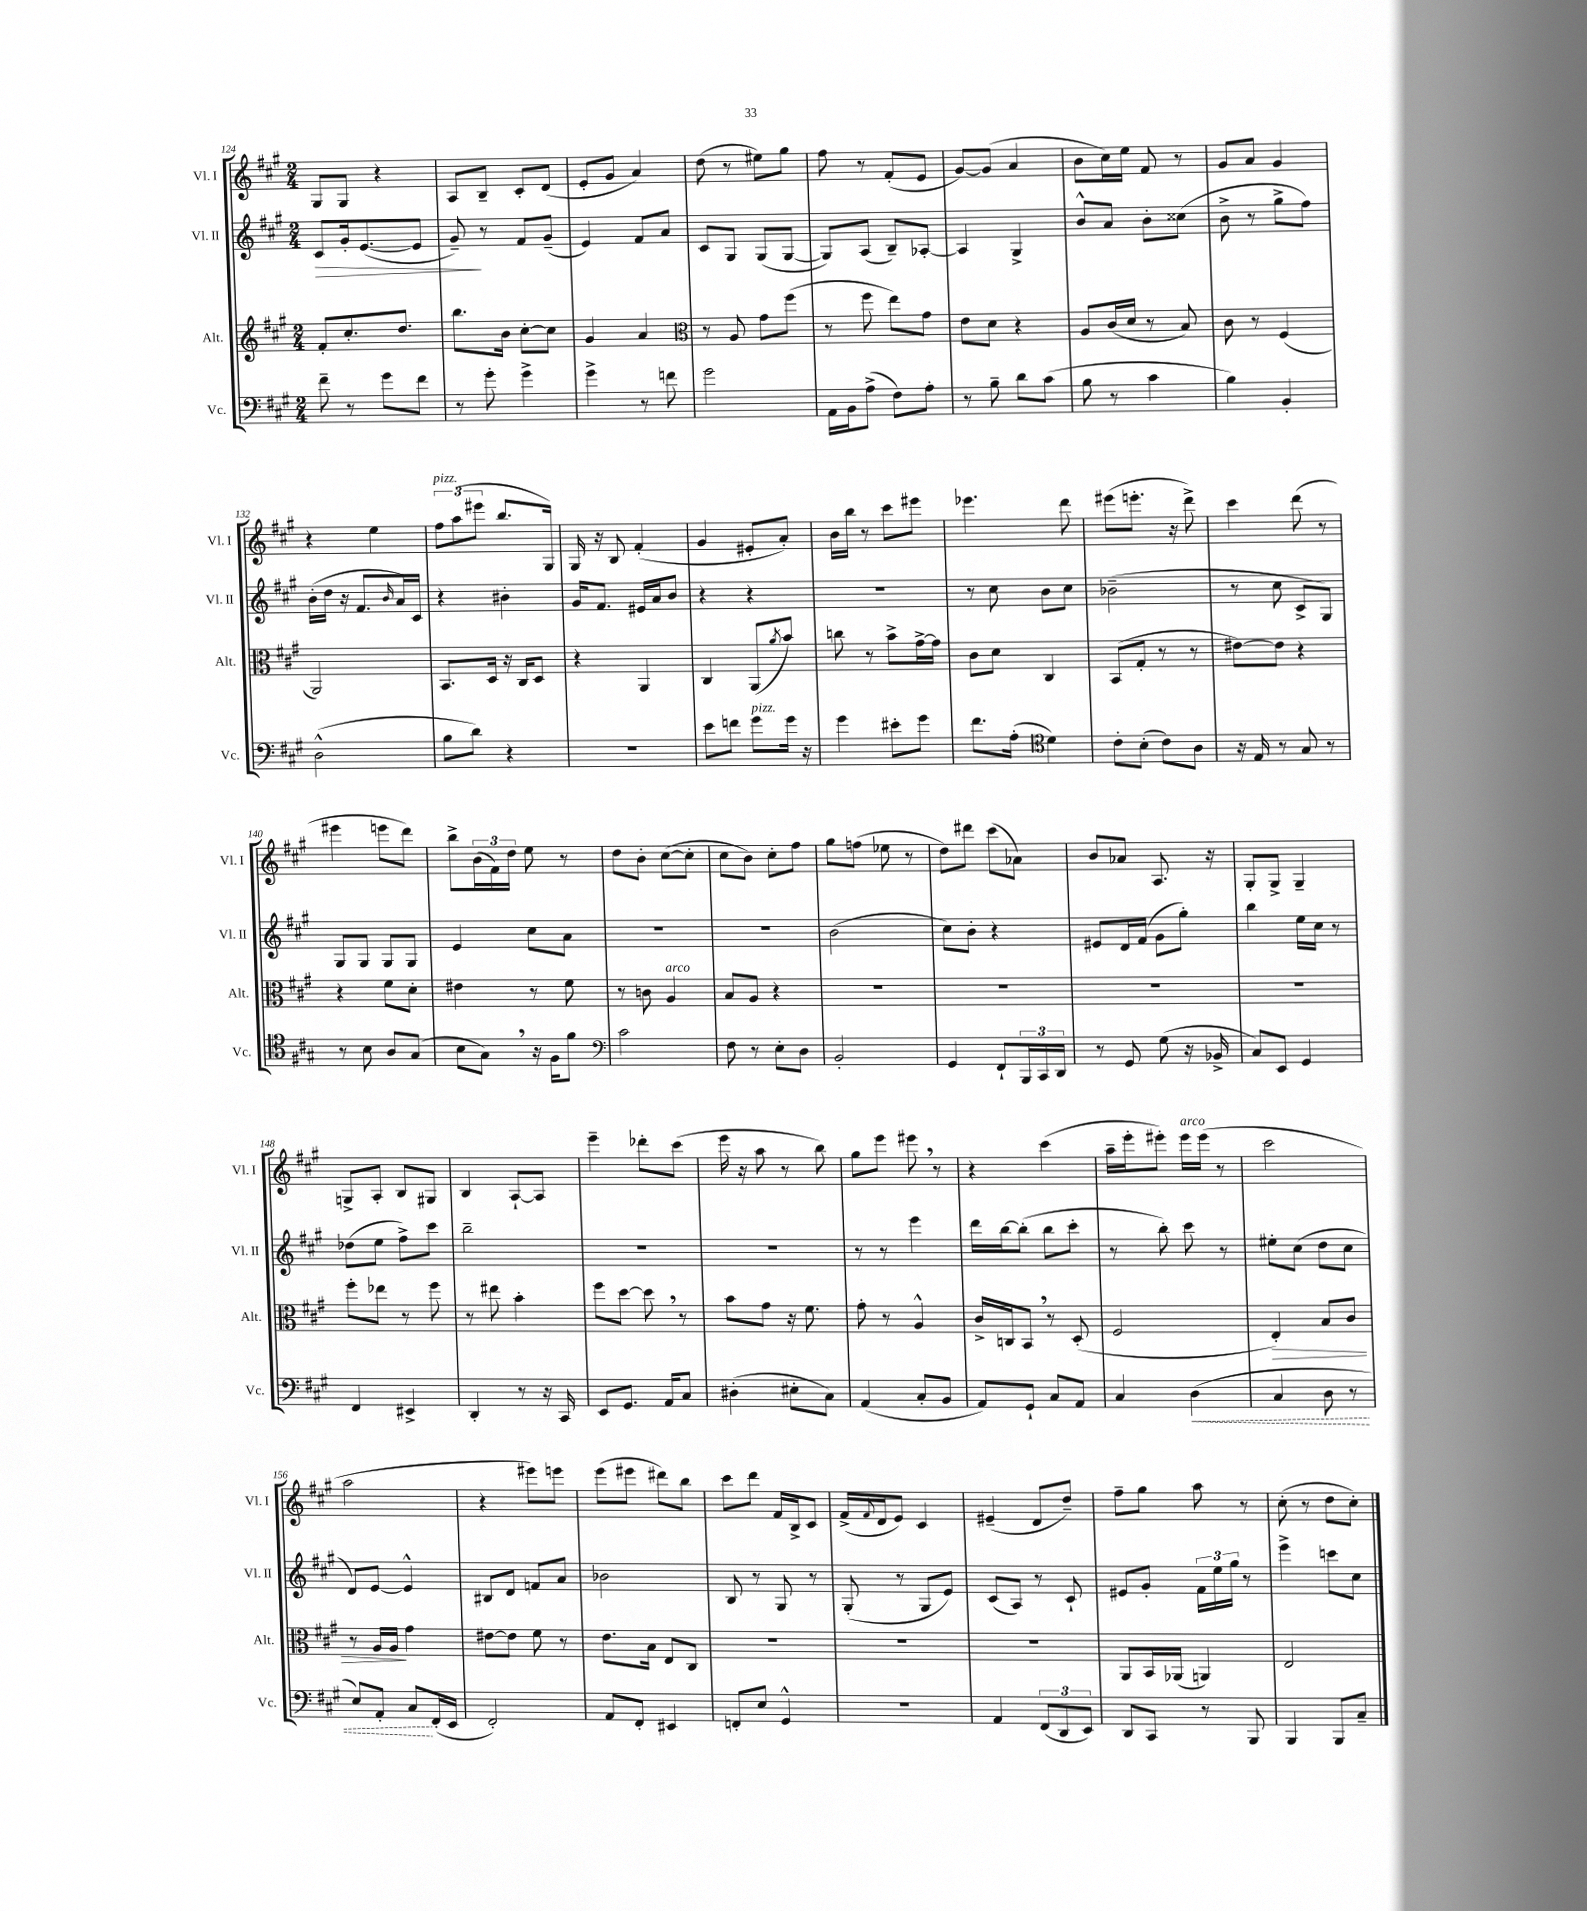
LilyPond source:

<<
\new StaffGroup <<
\new Staff = "s0" \with { instrumentName = "Vl. I" shortInstrumentName = "Vl. I" } {
    \clef treble \key a \major \numericTimeSignature \time 2/4
    gis8 gis8 r4 |
    a8 b8-- cis'8-. d'8( |
    e'8-. gis'8 a'4) |
    d''8( r8 eis''8) gis''8 |
    fis''8 r8 fis'8-.( e'8 |
    gis'8~) gis'8( a'4 |
    b'8 cis''16) e''16 fis'8 r8 |
    gis'8 a'8 gis'4 |
    r4 e''4 |
    \tuplet 3/2 { fis''8^\markup { \italic "pizz." } a''8( eis'''8 } b''8. gis16) |
    gis16 r16 b8 fis'4-.( |
    gis'4 eis'8-. a'8-.) |
    b'16 b''16 r8 cis'''8 eis'''8 |
    ees'''4. d'''8 |
    eis'''8( e'''8.-. r16 d'''8->) |
    cis'''4 d'''8( r8 |
    eis'''4 e'''8 d'''8) |
    b''8-> \tuplet 3/2 { b'16( fis'16) d''16 } e''8 r8 |
    d''8 b'8-. cis''8~( cis''8-. |
    cis''8 b'8) cis''8-. fis''8 |
    gis''8 f''8( ees''8 r8 |
    d''8) dis'''8 cis'''8( aes'8) |
    b'8 aes'8 a8. r16 |
    gis8-. gis8-> gis4-- |
    g8-> a8-. b8 gis8 |
    b4 a8~-! a8 |
    e'''4-- des'''8-. cis'''8( |
    e'''16 r16 a''8 r8 b''8) |
    gis''8 e'''8 eis'''8 \breathe r8 |
    r4 cis'''4( |
    a''16-- e'''16-. eis'''8-.) eis'''16^\markup { \italic "arco" } eis'''16( r8 |
    cis'''2 |
    a''2 |
    r4 eis'''8) e'''8 |
    e'''8( eis'''8 dis'''8) b''8 |
    cis'''8 d'''8 fis'16 b16-> cis'8 |
    fis'16->( \appoggiatura { fis'8 } d'16 e'8) cis'4 |
    eis'4--( d'8 d''8--) |
    fis''8-- gis''8 a''8 r8 |
    cis''8-.( r8 d''8 cis''8-.) \bar "|." |
}
\new Staff = "s1" \with { instrumentName = "Vl. II" shortInstrumentName = "Vl. II" } {
    \clef treble \key a \major \numericTimeSignature \time 2/4
    cis'8\> gis'16-. e'8.~( e'8 |
    gis'8--\!) r8 fis'8 gis'8--( |
    e'4) fis'8 a'8 |
    cis'8 gis8 gis8( gis8~ |
    gis8) a8( b8--) aes8~-. |
    aes4 gis4-> |
    b'8-^ a'8 b'8-. cisis''8( |
    b'8-> r8 gis''8-> fis''8) |
    b'16-.( d''16 r16 fis'8. \grace { b'16 } a'16) cis'16 |
    r4 bis'4-. |
    gis'16 fis'8. eis'16 a'16 b'8 |
    r4 r4 |
    R2 |
    r8 cis''8 b'8 cis''8 |
    bes'2--( |
    r8 cis''8 cis'8-> gis8) |
    gis8 gis8 gis8 gis8 |
    e'4 cis''8 a'8 |
    R2 |
    R2 |
    b'2( |
    cis''8) b'8-. r4 |
    eis'8 d'16 fis'16( gis'8 gis''8-.) |
    b''4 e''16 cis''16 r8 |
    des''8( e''8 fis''8->) cis'''8 |
    b''2-- |
    R2 |
    R2 |
    r8 r8 e'''4 |
    d'''16 b''16~ b''8-.( b''8 cis'''8-. |
    r8 b''8-.) cis'''8 r8 |
    eis''8-. cis''8( d''8 cis''8 |
    d'8) e'8~ e'4-^ |
    bis8 d'8 f'8 a'8 |
    bes'2 |
    b8 r8 gis8 r8 |
    gis8-.( r8 gis8 e'8) |
    cis'8( a8) r8 cis'8-! |
    eis'8 gis'8-. \tuplet 3/2 { fis'16 e''16 gis''16 } r8 |
    e'''4-> c'''8 cis''8 \bar "|." |
}
\new Staff = "s2" \with { instrumentName = "Alt." shortInstrumentName = "Alt." } {
    \clef treble \key a \major \numericTimeSignature \time 2/4
    fis'8-. cis''8.-. d''8. |
    b''8. b'16 cis''8~-. cis''8 |
    gis'4 a'4 |
    \clef alto r8 a8 gis'8 fis''8( |
    r8 fis''8 e''8) gis'8 |
    e'8 d'8 r4 |
    a8 cis'16( d'16 r8 b8) |
    cis'8 r8 fis4( |
    a,2) |
    b,8. d16 r16 cis16 d8 |
    r4 a,4 |
    cis4 a,8( \acciaccatura { a'8 } b'8) |
    c''8 r8 b'8-> gis'16~-> gis'16 |
    cis'8 d'8 cis4 |
    b,8( gis8-. r8 r8 |
    eis'8~) eis'8 r4 |
    r4 fis'8 d'8-. |
    eis'4 r8 fis'8 |
    r8 c'8 a4^\markup { \italic "arco" } |
    b8 a8 r4 |
    R2 |
    R2 |
    R2 |
    R2 |
    fis''8-. ees''8 r8 fis''8 |
    r8 eis''8 b'4-. |
    fis''8 d''8~ d''8 \breathe r8 |
    b'8 gis'8 r16 fis'8. |
    gis'8-. r8 a4-^ |
    cis'16-> c16 b,8 \breathe r8 d8-.( |
    fis2 |
    e4-.\>) b8 cis'8 |
    r8 a16 a16\! gis'4 |
    eis'8~ eis'8 fis'8 r8 |
    e'8. b16 e8 cis8 |
    R2 |
    R2 |
    R2 |
    a,8 b,16 aes,16( a,4) |
    e2 \bar "|." |
}
\new Staff = "s3" \with { instrumentName = "Vc." shortInstrumentName = "Vc." } {
    \clef bass \key a \major \numericTimeSignature \time 2/4
    fis'8-- r8 gis'8 fis'8 |
    r8 gis'8-. gis'4-> |
    gis'4-> r8 f'8 |
    gis'2 |
    a,16 b,16 a8->( fis8) a8-. |
    r8 b8-- d'8 cis'8( |
    b8 r8 cis'4 |
    b4) b,4-. |
    d2-^( |
    b8 d'8) r4 |
    R2 |
    e'8 f'8 gis'8^\markup { \italic "pizz." } gis'16 r16 |
    gis'4 eis'8-. gis'8 |
    fis'8. a16-.( \clef tenor d'4) |
    cis'8-. b8-.( cis'8) a8 |
    r16 e16 r8 gis8 r8 |
    r8 b8 a8 gis8( |
    b8 gis8) \breathe r16 fis16 fis'8 |
    \clef bass cis'2 |
    fis8 r8 e8-. d8 |
    b,2-. |
    gis,4 fis,8-! \tuplet 3/2 { b,,16 cis,16 d,16 } |
    r8 gis,8 gis8( r16 bes,16-> |
    cis8) e,8 gis,4 |
    fis,4 eis,4-> |
    d,4-. r8 r16 cis,16 |
    e,8 gis,8. a,16 cis8 |
    dis4-.( eis8-. cis8) |
    a,4( cis8-. b,8 |
    a,8) gis,8-! cis8 a,8 |
    cis4 \once \override Hairpin.style = #'dashed-line d4\<( |
    cis4 d8 r8 |
    e8) a,8-. cis8\! fis,16-.( e,16 |
    fis,2-.) |
    a,8 fis,8-. eis,4 |
    f,8-. e8 gis,4-^ |
    r2 |
    a,4 \tuplet 3/2 { fis,8( d,8 e,8) } |
    d,8 cis,8 r8 b,,8 |
    b,,4 b,,8 cis8-- \bar "|." |
}
>>
>>
\layout { \context { \Score currentBarNumber = #124 } }
